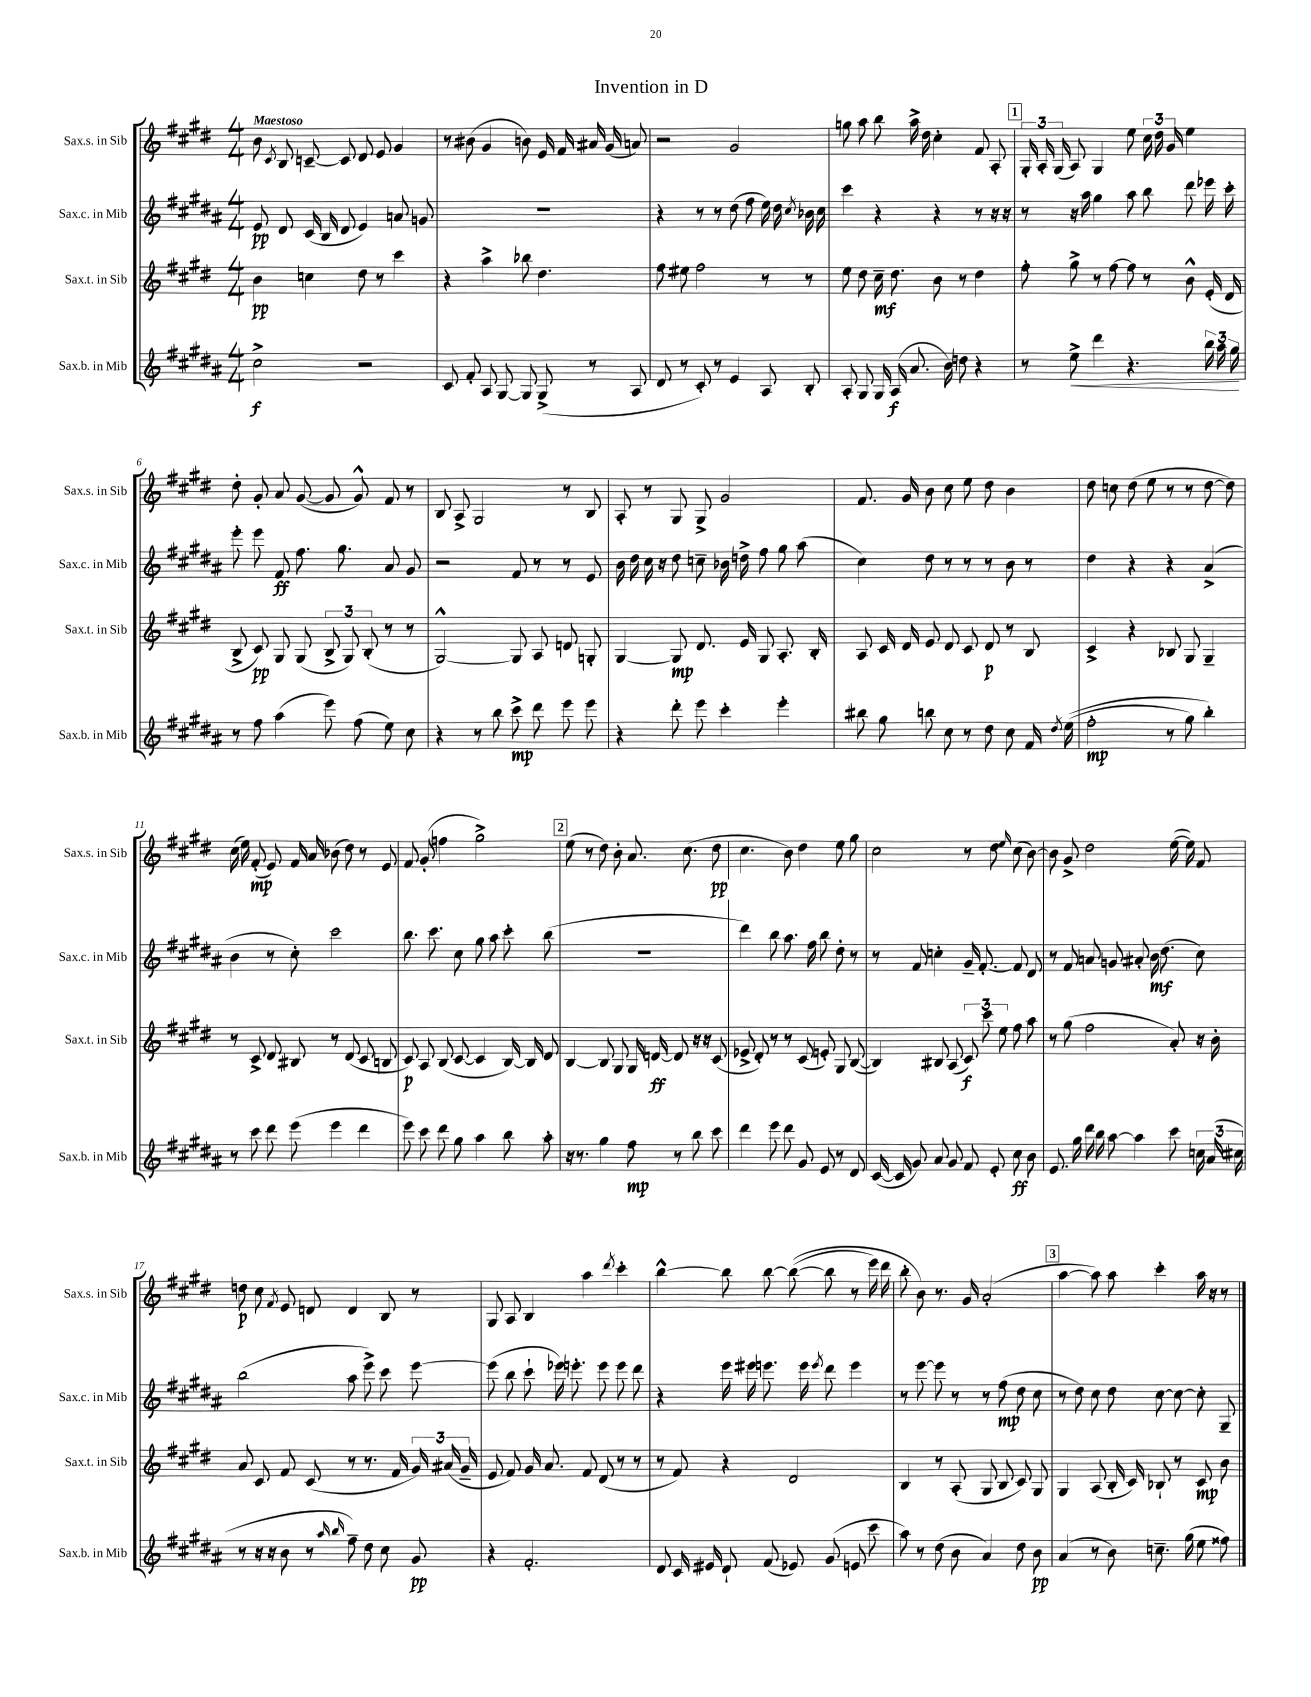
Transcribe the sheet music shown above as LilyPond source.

\header { title = "Invention in D" }
<<
\new StaffGroup <<
\new Staff = "s0" \with { instrumentName = "Sax.s. in Sib" shortInstrumentName = "Sax.s. in Sib" } {
    \clef treble \key e \major \numericTimeSignature \time 4/4 \tempo "Maestoso"
    \autoBeamOff b'8 \acciaccatura { cis'8 } b8 c'8~-- c'8 dis'8 e'8 gis'4 |
    r8 bis'8( gis'4 b'8) e'16 fis'16 ais'16 gis'16( a'8) |
    r2 gis'2 |
    g''8 a''8 b''8 a''16-> dis''16 cis''4-. fis'8 a8-. |
    \mark \markup { \box "1" } \tuplet 3/2 { gis16-. a16-. gis16( } a8) gis4 e''8 \tuplet 3/2 { cis''16 dis''16 gis'16 } e''4 |
    dis''8-. gis'8-. a'8 gis'8~( gis'8 gis'8-^) fis'8 r8 |
    b8 a8-> gis2 r8 b8 |
    a8-. r8 gis8 gis8-> gis'2 |
    fis'8. gis'16 b'8 cis''8 e''8 dis''8 b'4 |
    dis''8 c''8 dis''8( e''8 r8 r8 dis''8~ dis''8) |
    cis''16( e''16) fis'8-.\mp( e'8) fis'16 a'16 bes'8( dis''8) r8 e'8 |
    fis'8 gis'8-.( f''4 gis''2->) |
    \mark \markup { \box "2" } e''8( r8 dis''8) b'8-. a'8. cis''8.( dis''8\pp |
    cis''4. b'8) dis''4 e''8 gis''8 |
    cis''2 r8 dis''8 \grace { e''16 } cis''8( b'8~) |
    b'8 gis'8-> dis''2 e''16~( e''16) fis'8 |
    d''8\p cis''8 \acciaccatura { fis'8 } e'8 d'8 d'4 b8 r8 |
    gis8 a8 b4 a''4 \acciaccatura { dis'''8 } cis'''4-. |
    b''4~-^ b''8 b''8~ b''8~(\( b''8 r8 e'''16) dis'''16 |
    b''8-. b'8\) r8. gis'16 a'2-.( |
    \mark \markup { \box "3" } a''4~ a''8) a''8 cis'''4-. a''16 r16 r8 \bar "|." |
}
\new Staff = "s1" \with { instrumentName = "Sax.c. in Mib" shortInstrumentName = "Sax.c. in Mib" } {
    \clef treble \key b \major \numericTimeSignature \time 4/4
    \autoBeamOff e'8\pp dis'8 cis'16( b16 dis'8 e'4) a'8 g'8 |
    R1 |
    r4 r8 r8 dis''8( fis''8 e''16) dis''16 \acciaccatura { cis''8 } bes'16 cis''16 |
    cis'''4 r4 r4 r8 r16 r16 |
    \mark \markup { \box "1" } r8 r16 ais''16 gis''4 ais''8 b''8 dis'''8 ees'''16 cis'''16-. |
    e'''8-. e'''8 fis'8\ff fis''8. gis''8. ais'8 gis'8 |
    r2 fis'8 r8 r8 e'8 |
    b'16 dis''16 cis''16 r16 dis''8 c''8-- bes'16 d''16-> fis''8 gis''8 ais''8( |
    cis''4) dis''8 r8 r8 r8 b'8 r8 |
    dis''4 r4 r4 ais'4->( |
    b'4 r8 cis''8-.) cis'''2 |
    b''8. cis'''8. cis''8 gis''8 ais''8 cis'''8-. b''8( |
    \mark \markup { \box "2" } r1 |
    dis'''4) b''8 ais''8. fis''16 b''8 dis''8-. r8 |
    r8 fis'8 c''4-. gis'16-- fis'8.~-. fis'8 dis'8 |
    r8 fis'8 a'8 g'8 ais'8-. b'16\mf dis''8.( cis''8) |
    b''2( ais''8 e'''8->) cis'''8 e'''8~ |
    e'''8( b''8 cis'''8-! ees'''16) e'''8.-. e'''8 e'''8 dis'''8 |
    r4 e'''16 eis'''16 e'''8. e'''16 \acciaccatura { e'''8 } dis'''8 e'''4 |
    r8 e'''8~ e'''8 r8 r8 fis''8\mp( dis''8 cis''8 |
    \mark \markup { \box "3" } r8 dis''8) cis''8 dis''8 cis''8~ cis''8~ cis''8-. gis8-- \bar "|." |
}
\new Staff = "s2" \with { instrumentName = "Sax.t. in Sib" shortInstrumentName = "Sax.t. in Sib" } {
    \clef treble \key e \major \numericTimeSignature \time 4/4
    \autoBeamOff b'4\pp c''4 dis''8 r8 cis'''4 |
    r4 a''4-> bes''8 dis''4. |
    fis''8 eis''8 fis''2 r8 r8 |
    e''8 dis''8 cis''16--\mf dis''8. b'8 r8 dis''4 |
    \mark \markup { \box "1" } fis''8-. gis''8-> r8 fis''8~ fis''8 r8 b'8-^ e'16-.( dis'16 |
    b8-> cis'8\pp) gis8 gis8( \tuplet 3/2 { b8-> gis8) b8-.( } r8 r8 |
    gis2~-^) gis8 a8 d'8 g8-. |
    gis4~ gis8\mp dis'8. e'16 gis8 a8.-. b16-. |
    a8 cis'16 dis'16 e'8 dis'8 cis'8 dis'8\p r8 b8 |
    cis'4-> r4 bes8 gis8 gis4-- |
    r8 cis'8-> dis'8 bis8 r8 dis'8( cis'8 b8 |
    cis'8\p) a8 b8( cis'8~ cis'4 b16~) b16 dis'8 |
    \mark \markup { \box "2" } b4~ b8 gis8 gis16 d'16~\ff d'8 r16 r16 cis'8( |
    ees'8-> dis'8-.) r8 r8 cis'8( e'8-.) gis8 b8~( |
    b4) bis8 a8( \tuplet 3/2 { cis'8\f) cis'''8 e''8 } fis''8 a''8 |
    r8 gis''8( fis''2 a'8-.) r16 b'16-. |
    a'8 cis'8 fis'8 cis'8( r8 r8. fis'16 \tuplet 3/2 { gis'16) ais'16( gis'16-- } |
    e'8 fis'8) gis'16 a'8. fis'8 dis'8( r8 r8 |
    r8 fis'8) r4 dis'2 |
    b4 r8 a8-.( gis8 b8 cis'8) gis8 |
    \mark \markup { \box "3" } gis4 a8( b16-. cis'16) bes8-! r8 cis'8\mp b'8 \bar "|." |
}
\new Staff = "s3" \with { instrumentName = "Sax.b. in Mib" shortInstrumentName = "Sax.b. in Mib" } {
    \clef treble \key b \major \numericTimeSignature \time 4/4
    \autoBeamOff cis''2->\f r2 |
    cis'8 fis'8-. ais8 gis8~ gis8 gis8->( r8 ais8 |
    dis'8 r8 cis'8-.) r8 e'4 ais8 b8-. |
    ais8-. gis8 gis16 ais16\f( ais'8. b'16) d''8 r4 |
    \mark \markup { \box "1" } r8 e''8->\< dis'''4 r4. \tuplet 3/2 { b''16 ais''16 gis''16\! } |
    r8 fis''8 ais''4( e'''8) fis''8( e''8) cis''8 |
    r4 r8 b''8 cis'''8->\mp dis'''8 e'''8 e'''8 |
    r4 dis'''8-. e'''8 cis'''4-. e'''4-. |
    bis''8 gis''8 b''8 cis''8 r8 dis''8 cis''8 fis'16 \acciaccatura { dis''8 } e''16(\( |
    fis''2-.\mp r8 gis''8) b''4-.\) |
    r8 cis'''8 dis'''8 e'''8( e'''4 dis'''4 |
    e'''8) cis'''8 dis'''8 gis''8 ais''4 b''8 ais''8-. |
    \mark \markup { \box "2" } r16 r8. gis''4 fis''8\mp r8 b''8 cis'''8 |
    dis'''4 e'''8 dis'''8 gis'8 e'8 r8 dis'8 |
    cis'16~( cis'16 gis'8) ais'8 gis'8 fis'8 e'8-. cis''8\ff b'8 |
    e'8. gis''16 dis'''16 b''16 ais''8~ ais''4 cis'''8 \tuplet 3/2 { c''16 ais'16( cis''16 } |
    r8 r16 r16 b'8 r8 \grace { ais''16 b''16 } fis''8--) dis''8 cis''8 gis'8\pp |
    r4 fis'2.-. |
    dis'8 cis'16 eis'16 dis'8-! fis'8( ees'8) gis'8( e'8 cis'''8 |
    ais''8) r8 dis''8( b'8 ais'4) dis''8 b'8\pp |
    \mark \markup { \box "3" } ais'4( r8 b'8) c''8.-- gis''16( e''8 fisis''8) \bar "|." |
}
>>
>>
